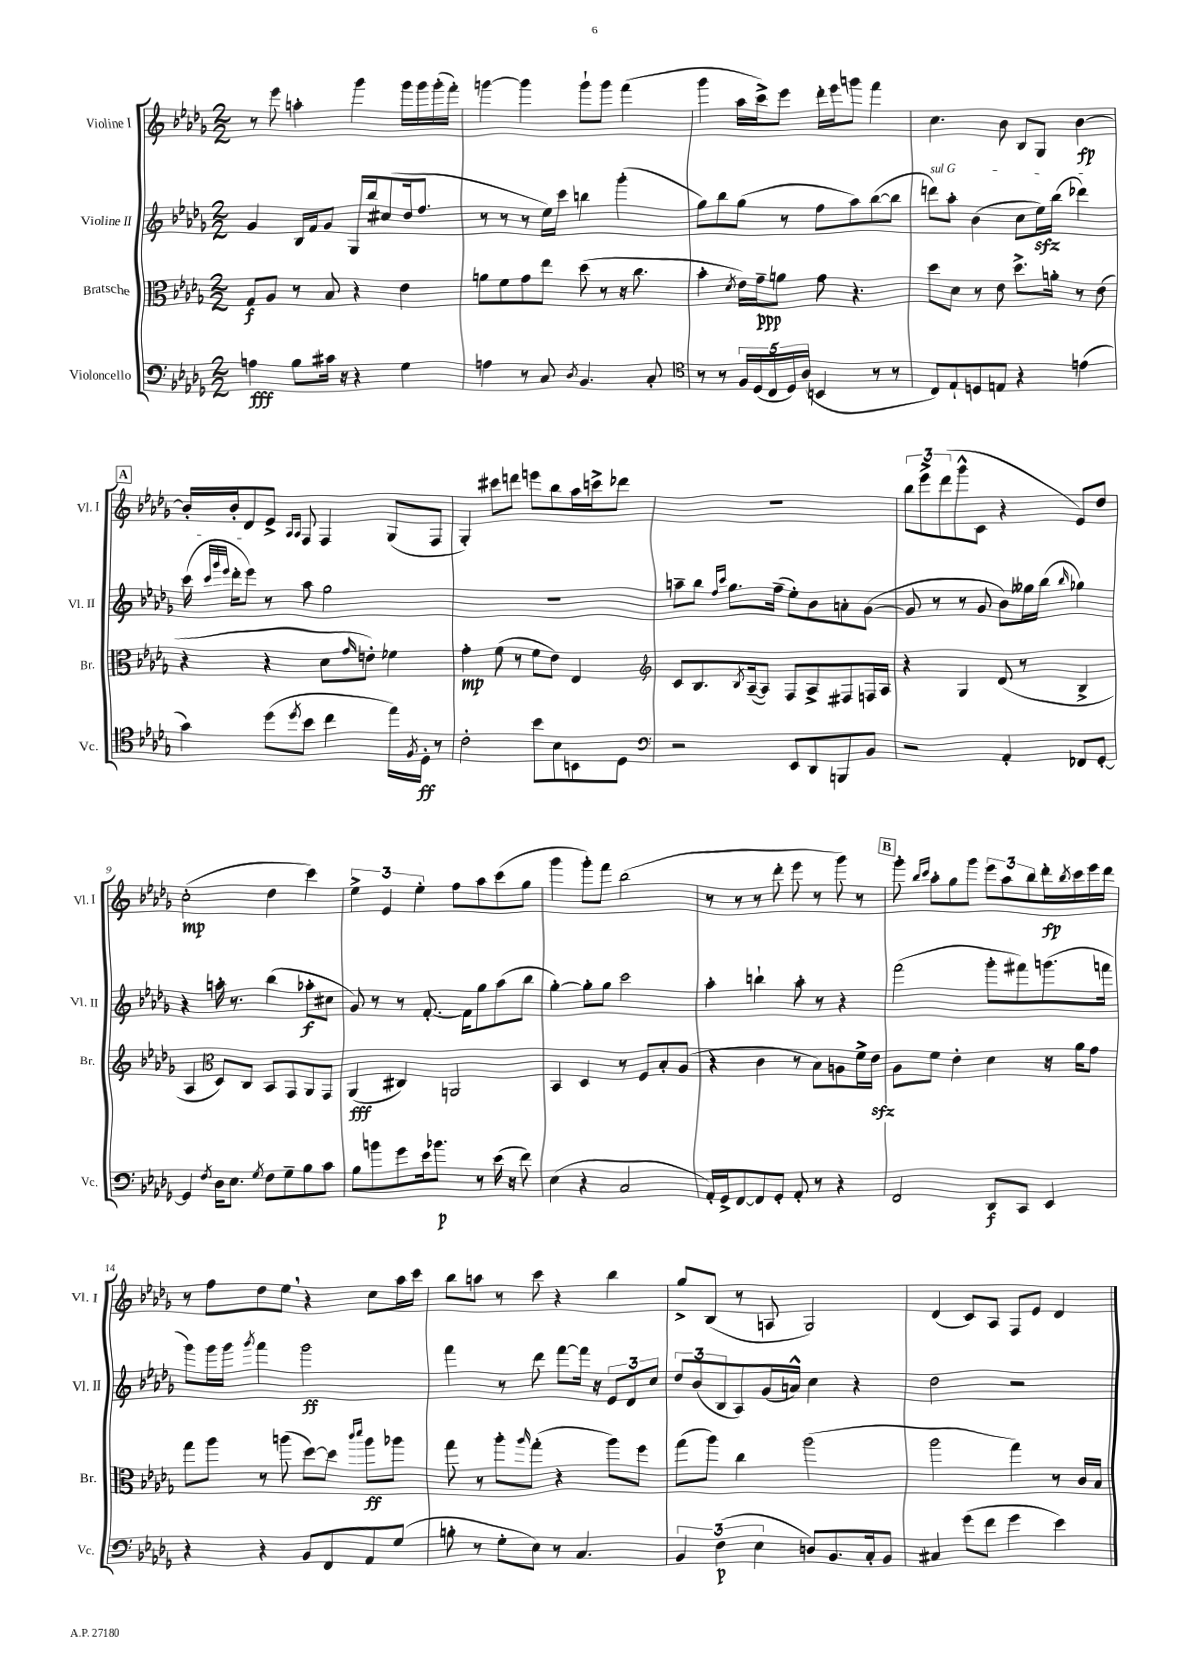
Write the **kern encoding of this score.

**kern	**kern	**kern	**kern
*staff4	*staff3	*staff2	*staff1
*clefF4	*clefC3	*clefG2	*clefG2
*k[b-e-a-d-g-]	*k[b-e-a-d-g-]	*k[b-e-a-d-g-]	*k[b-e-a-d-g-]
*M2/2	*M2/2	*M2/2	*M2/2
4A\	8G-/L	4g-/	8r
.	8A-/J	.	8eee-\
8B-\L	8r	16B-/LL	4aa'\
.	.	16f/J	.
16c#\Jk	8B-/	8g-/J	.
16r	.	.	.
4r	4r	16G-/LL	4ggg-\
.	.	16bb-/J	.
.	.	(8cc#/	.
4G-\	4e-\	16dd-/k	16ggg-\LL
.	.	8.ff/J	16ggg-\
.	.	.	(16ggg-'\
.	.	.	16fff'\JJ)
=	=	=	=
4A\	8a\L	8r	[4ggg\
.	8f\	8r	.
8r	8g-\	8r	4ggg\]
8C/	8ee-\J	16ee-\LL)	.
.	.	16ccc\JJ	.
8qD-/	.	.	.
4.BB-/	(8dd-\	4bb\	8ggg`\L
.	8r	.	8ggg\J
.	16r	(4ggg-'\	(4fff\
.	8.cc\	.	.
8C'/	.	.	.
=	=	=	=
*clefC4	*	*	*
8r	4b-'\	8gg-\L)	4ggg-\
8r	.	8bb-\	.
.	8qd-/	.	.
20F/LL	16e-\LL)	(8gg-\J	16aa-\LL
(20D-/	.	.	.
.	16g-~\J	.	16ccc^\J)
20C/	.	.	.
.	8a\J	8r	8eee-\J
20D-/)	.	.	.
(20A-/JJ	.	.	.
4BB/	8g-\	8ff\L	16ddd-'\LL
.	.	.	16eee-\J
.	4.r	8aa-\)	8ggg\J
8r	.	([8bb-\	4fff\
8r	.	8bb-\]J	.
=	=	=	=
8C/L)	8dd-\L	8ddd\L)	4.cc\
8E-`/	8d-\J	8aa-'\J	.
8D/	8r	(4b-\	.
8E/J	8e-\	.	8b-\
4r	8.dd-^\L	8cc\L	8B-/L
.	.	16ee-\L)	8G-/J
.	16a'\Jk	(16bb-\JJ	.
(4e\	8r	4ddd-\)	[4b-\
.	(8e-\	.	.
=	=	=	=
4g-\)	4r	(16ccc\	16b-'/]LL
.	.	32qqccc/LLL	.
.	.	32qqggg-/	.
.	.	32qqeee-/JJJ	.
.	.	16ddd-'\LK	16b-'/J
.	.	8eee-\J)	8d-/
(8dd-\L	4r	8r	8e-^/J
.	.	.	16qqA-/LL
8qdd-/	.	.	16qqA-/JJ
8b-\J	.	8aa-\	8F/
4cc\	8d-\L	2gg-\	4F/
.	16qqg-/	.	.
.	8e'\J)	.	.
16ee-\LL)	4f-\	.	(8G-/L
8qF/	.	.	.
16D-'\JJ	.	.	.
8r	.	.	8F/J
=	=	=	=
2c'\	4g-'\	1r	4G-'/)
.	(8f\	.	8ccc#\L
.	8r	.	8ddd\J
8b-\L	8f\L	.	8eee\L
8B-\	8e-\J)	.	8bb-\
8BB\	4E-/	.	16aa-\L
.	.	.	16ccc^\J
8D-\J	.	.	8ddd-\J
=	=	=	=
*clefF4	*clefG2	*	*
2r	8c/L	8aa~\L	1r
.	8.B-/	8bb-\J	.
.	.	16qqff/LL	.
.	.	16qqccc/JJ	.
.	.	8.gg-\L	.
.	8qB-/	.	.
.	([16A-~/k	.	.
.	8A-/]J)	.	.
.	.	(16ff~\Jk	.
8EE-/L	8F/L	8ee-'\L)	.
8DD-/	8A-^/	8b-\	.
8BBB/	8F#/	8a'\	.
8BB-/J	16F/L	([8g-\J	.
.	16A-/JJ	.	.
=	=	=	=
2r	4r	8g-/]	12bb-\L
.	.	.	12eee-^\
.	.	8r	.
.	.	.	(12ddd-\
.	4G-/	8r	8ggg-^^\
.	.	8g-/	8c\J
4AA-'/	(8d-/	8b-\L)	4r
.	8r	16gg--\L	.
.	.	(16bb-\JJ	.
.	.	16qqbb-/	.
8FF-/L	4B-^/	4gg-\)	8e-/L)
[8GG-'/J	.	.	8dd-/J
=	=	=	=
4GG-/]	4A-/	4r	(2cc'\
*	*clefC3	*	*
8qF/	.	.	.
16D-\LK	8D-/L)	16aa'\	.
8.E-\J	.	8.r	.
.	8C/J	.	.
8qG-/	.	.	.
8F\L	8BB-/L	(4bb-\	4dd-\
8G-~\	8GG-/	.	.
8B-\	8AA-/	8aa-'\L	4ccc\)
8c\J	8GG-/J	8cc#\J	.
=	=	=	=
8B-\L	(4AA-/	8g-/)	6ee-^\
8b\	.	8r	.
.	.	.	6e-/
8g-\	4C#/)	8r	.
.	.	.	6ee-'\
16e-\k	.	[8.f'/	.
8.b-\J	.	.	.
.	2AA/	.	8ff\L
.	.	16f\]LK	.
8r	.	8gg-\	8aa-\
(16e-\	.	(8aa-\	(8ccc\
16r	.	.	.
8f\)	.	8bb-\J	8gg-\J
=	=	=	=
(4E-\	4BB-/	[4gg-'\)	4ggg-\
4r	4D-/	8gg-'\]L	8ggg-'\L)
.	.	8gg-\J	8fff\J
2C/	8r	2ccc\	(2bb-\
.	8F/L	.	.
.	8B-'/	.	.
.	(8A-/J	.	.
=	=	=	=
16AA-'/LL)	4r	4aa-'\	8r
16GG-^/J	.	.	.
[8FF/	.	.	8r
8FF/]	4c\	4bb`\	8r
8GG-'/J	.	.	8ddd-'\
8AA-'/	8r	8aa-'\	8eee-\
8r	8B-\L)	8r	8r
4r	8A\	4r	8ggg-\)
.	16f^\L	.	8r
.	16e-\JJ	.	.
=	=	=	=
2FF/	8A-\L	(2fff\	8ggg-'\
.	.	.	16qqbb-/LL
.	.	.	16qqccc/JJ
.	8f\J	.	8aa-'\L
.	4e-'\	.	8gg-\
.	.	.	8ggg-\J
8DD-/L	4d-\	8ggg-'\L	12eee-\L
.	.	.	12aa-\
8CC/J	.	8fff#\)	.
.	.	.	12bb-\
4EE-/	16r	(8.ggg\	16ddd-'\L
.	.	.	8qbb-/
.	16a-\LK	.	16ccc\
.	8g-\J	.	16eee-\
.	.	16fff\Jk	16ddd-\JJ
=	=	=	=
4r	8gg-\L	8ggg-\L)	8r
.	8aa-\J	16ggg-\L	8ff\L
.	.	16ggg-\JJ	.
.	.	8qggg-/	.
4r	8r	4fff\	8dd-\
.	(8aa\	.	8ee-\J
8BB-/L	[8dd-\L)	2ggg-\	4r
8FF/	8dd-\]J	.	.
.	16qqccc/LL	.	.
.	16qqddd-/JJ	.	.
8AA-/	8aa\L	.	8cc\L
(8G-/J	8aa-\J	.	16aa-\L
.	.	.	16ccc\JJ
=	=	=	=
8B'\	8gg-\	4fff\	8bb-\L
8r	8r	.	8aa\J
8G-'\L	8aa-'\L	8r	8r
.	16qqaa-/	.	.
8E-\J)	(8gg-'\J	8ddd-\	8ccc\
8r	4r	[8fff\L	4r
4.C/	.	16fff\]Jk	.
.	.	16r	.
.	8aa-\L)	12e-/L	4bb-\
.	.	12d-/	.
.	8ff\J	.	.
.	.	12cc/J	.
=	=	=	=
6BB-/	(8gg-\L	12dd-/L	8gg-^/L
.	.	(12b-/	.
.	8aa-\J)	.	(8B-/J
(6F\	.	12B-/	.
.	4cc\	8A-/)	8r
6E-\	.	.	.
.	.	(16g-/L	8A/
.	.	16a^^/JJ)	.
8D/L)	(2aa-\	4cc\	2G-/)
8.BB-/	.	.	.
.	.	4r	.
16C'/k	.	.	.
8BB-/J	.	.	.
=	=	=	=
4C#/	2aa-\	2dd-\	(4d-/
(8g-\L	.	.	8c/L)
8f\J	.	.	8A-/J
4g-\	4gg-\)	2r	8F/L
.	.	.	8e-/J
4e-\)	8r	.	4d-/
.	16c/LL	.	.
.	16B-/JJ	.	.
==	==	==	==
*-	*-	*-	*-
